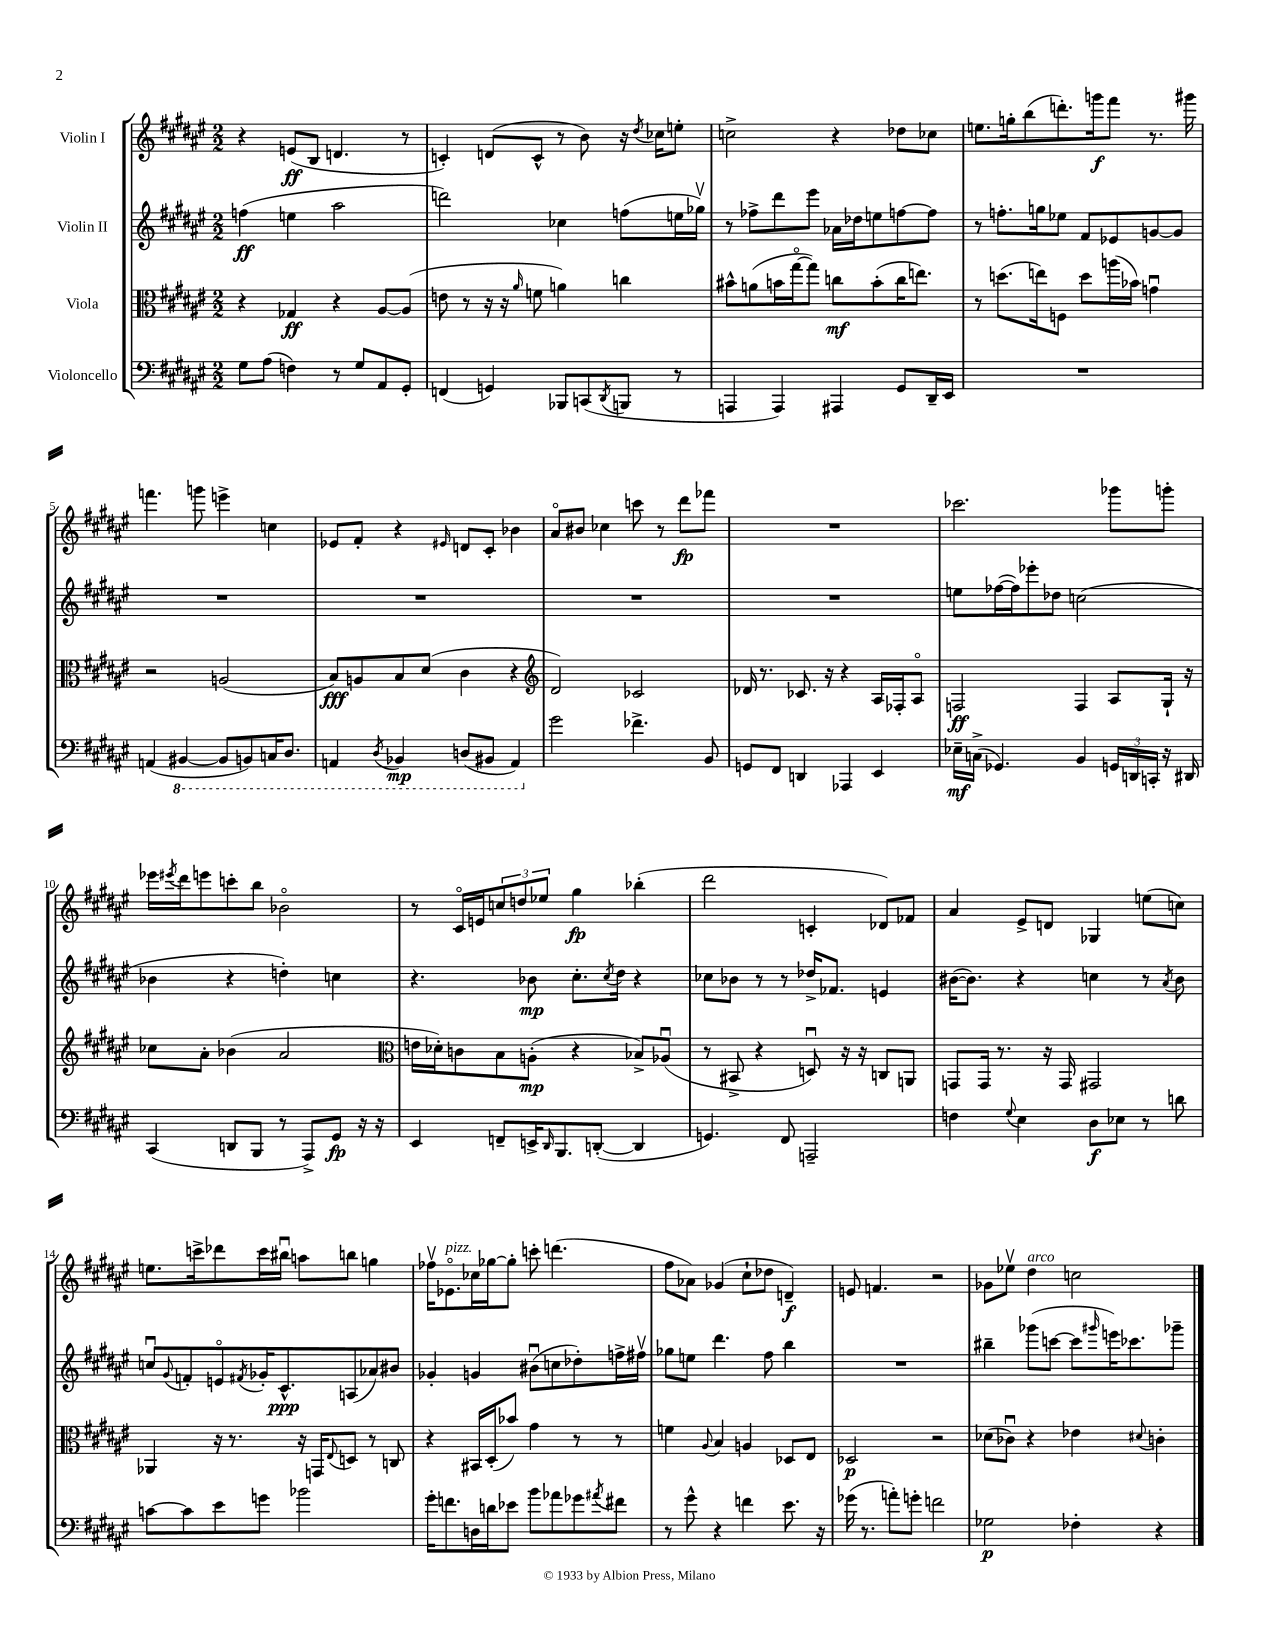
<<
\new StaffGroup <<
\new Staff = "s0" \with { instrumentName = "Violin I" } {
    \clef treble \key fis \major \numericTimeSignature \time 2/2
    r4 e'8\ff( b8 d'4. r8 |
    c'4-.) d'8( c'8-^ r8 b'8) r16 \acciaccatura { dis''8 } ces''16 e''8-. |
    c''2-> r4 des''8 ces''8 |
    e''8. g''16-. b''8( d'''8.-.) g'''16\f fis'''8 r8. gis'''16 |
    f'''4. g'''8 e'''4-> c''4 |
    ees'8 fis'8-. r4 \grace { eis'16 } d'8 cis'8-. bes'4 |
    ais'8\flageolet bis'8 ces''4 c'''8 r8 dis'''8\fp fes'''8 |
    R1 |
    ces'''2. ges'''8 g'''8-. |
    ees'''16 \acciaccatura { eis'''8 } dis'''16 e'''8 c'''8-. b''8 bes'2\flageolet |
    r8 cis'16\flageolet e'16 \tuplet 3/2 { c''8 d''8 ees''8 } gis''4\fp bes''4-.( |
    dis'''2 c'4-. des'8) fes'8 |
    ais'4 eis'8-> d'8 ges4 e''8( c''8) |
    e''8. c'''16-> des'''8 c'''16 bis''16\downbow a''8 b''8 g''4 |
    fes''16\upbow ees'8.\flageolet^\markup { \italic "pizz." } ces''16 ges''16~ ges''8-. c'''8-. d'''4.( |
    fis''8 aes'8) ges'4( cis''8-! des''8 d'4--\f) |
    e'8 f'4. r2 |
    ges'8 ees''8\upbow dis''4^\markup { \italic "arco" } c''2 \bar "|." |
}
\new Staff = "s1" \with { instrumentName = "Violin II" } {
    \clef treble \key fis \major \numericTimeSignature \time 2/2
    f''4\ff( e''4 ais''2 |
    d'''2) ces''4 f''8( e''16 ges''16\upbow) |
    r8 fes''8-> dis'''8 eis'''8 aes'16 des''16 e''8 f''8~ f''8 |
    r8 f''8.-. g''16 ees''8 fis'8 ees'8 g'8~ g'8 |
    R1 |
    R1 |
    R1 |
    R1 |
    e''8 fes''16~( fes''16) ees'''8-. des''8 c''2( |
    bes'4 r4 d''4-.) c''4 |
    r4. bes'8\mp cis''8.-. \acciaccatura { cis''8 } dis''16 r4 |
    ces''8 bes'8 r8 r8 des''16-> fes'8. e'4 |
    bis'16~( bis'8.) r4 c''4 r8 \acciaccatura { ais'8 } bis'8 |
    c''8\downbow \appoggiatura { gis'8 } f'8-. e'8\flageolet \acciaccatura { fis'8 } ges'16-. cis'8.-^\ppp a8( aes'8) bis'8 |
    ges'4-. g'4 bis'8\downbow( c''8 des''8-.) f''16-> fis''16\upbow |
    ges''8 e''8 dis'''4. fis''8 b''4 |
    R1 |
    bis''4-- ges'''8( c'''8~ c'''8 \grace { gis'''16 } e'''16) ces'''8. ges'''8-- \bar "|." |
}
\new Staff = "s2" \with { instrumentName = "Viola" } {
    \clef alto \key fis \major \numericTimeSignature \time 2/2
    r4 ges4\ff r4 ais8~ ais8( |
    e'8 r8 r16 r16 \grace { ais'16 } f'8 a'4) c''4 |
    bis'8-^ a'8( b'16 gis''16~\flageolet gis''8) c''8\mf b'8-.( c''16 e''8.) |
    r8 d''8.( e''16) f8 d''8 a''16( bes'16) g'4\downbow |
    r2 a2( |
    b8\fff) a8 b8 dis'8( cis'4 r4 |
    \clef treble dis'2) ces'2 |
    des'16 r8. ces'8. r16 r4 ais16 fes16-. ais8\flageolet |
    f2\ff f4 ais8 gis16-! r16 |
    ces''8 ais'8-. bes'4( ais'2 |
    \clef alto e'16 des'16-.) c'8 b8 a8-.\mp( r4 bes8->) aes8\downbow( |
    r8 bis,8-> r4 d8\downbow) r16 r16 c8 a,8 |
    g,8 g,16 r8. r16 g,16 gis,2 |
    aes,4 r16 r8. r16 g,16 \appoggiatura { eis8 } d8 r8 c8 |
    r4 bis,16 dis16-.( bes'8) gis'4 r8 r8 |
    f'4 \appoggiatura { ais8 } b4 a4 des8 eis8 |
    des2\p r2 |
    des'8( ces'8\downbow) r4 ees'4 \appoggiatura { dis'8 } c'4-. \bar "|." |
}
\new Staff = "s3" \with { instrumentName = "Violoncello" } {
    \clef bass \key fis \major \numericTimeSignature \time 2/2
    gis8 ais8( f4) r8 gis8 ais,8 gis,8-. |
    f,4( g,4) bes,,8 c,8( \acciaccatura { dis,8 } b,,8 r8 |
    a,,4 a,,4) ais,,4 gis,8 dis,16-- eis,16 |
    R1 |
    a,4( \ottava #-1 bis,,4~ bis,,8 b,,8) c,16 dis,8. |
    a,,4 \acciaccatura { dis,8 } bes,,4\mp d,8( bis,,8 a,,4) \ottava #0 |
    gis'2 fes'4.-> b,8 |
    g,8 fis,8 d,4 aes,,4 eis,4 |
    ees16--\mf c16->( ges,4.) b,4 \tuplet 3/2 { g,16 d,16 c,16-. } r16 dis,16 |
    cis,4( d,8 b,,8 r8 ais,,8->) gis,8\fp r16 r16 |
    eis,4 f,8-- e,16-> \grace { dis,16 } b,,8. d,8~-.( d,4 |
    g,4.) fis,8 a,,2-- |
    f4 \appoggiatura { gis8 } eis4 dis8\f ees8 r8 d'8 |
    c'8~ c'8 eis'8 g'8 bes'2 |
    gis'16-. f'8. d16 d'16 ees'8 b'8 aes'8 ges'8 \acciaccatura { ais'8 } fis'8 |
    r8 gis'8-^ r4 f'4 eis'8. r16 |
    ges'16( r8. a'8-.) g'8-. f'2 |
    ges2\p fes4-. r4 \bar "|." |
}
>>
>>
